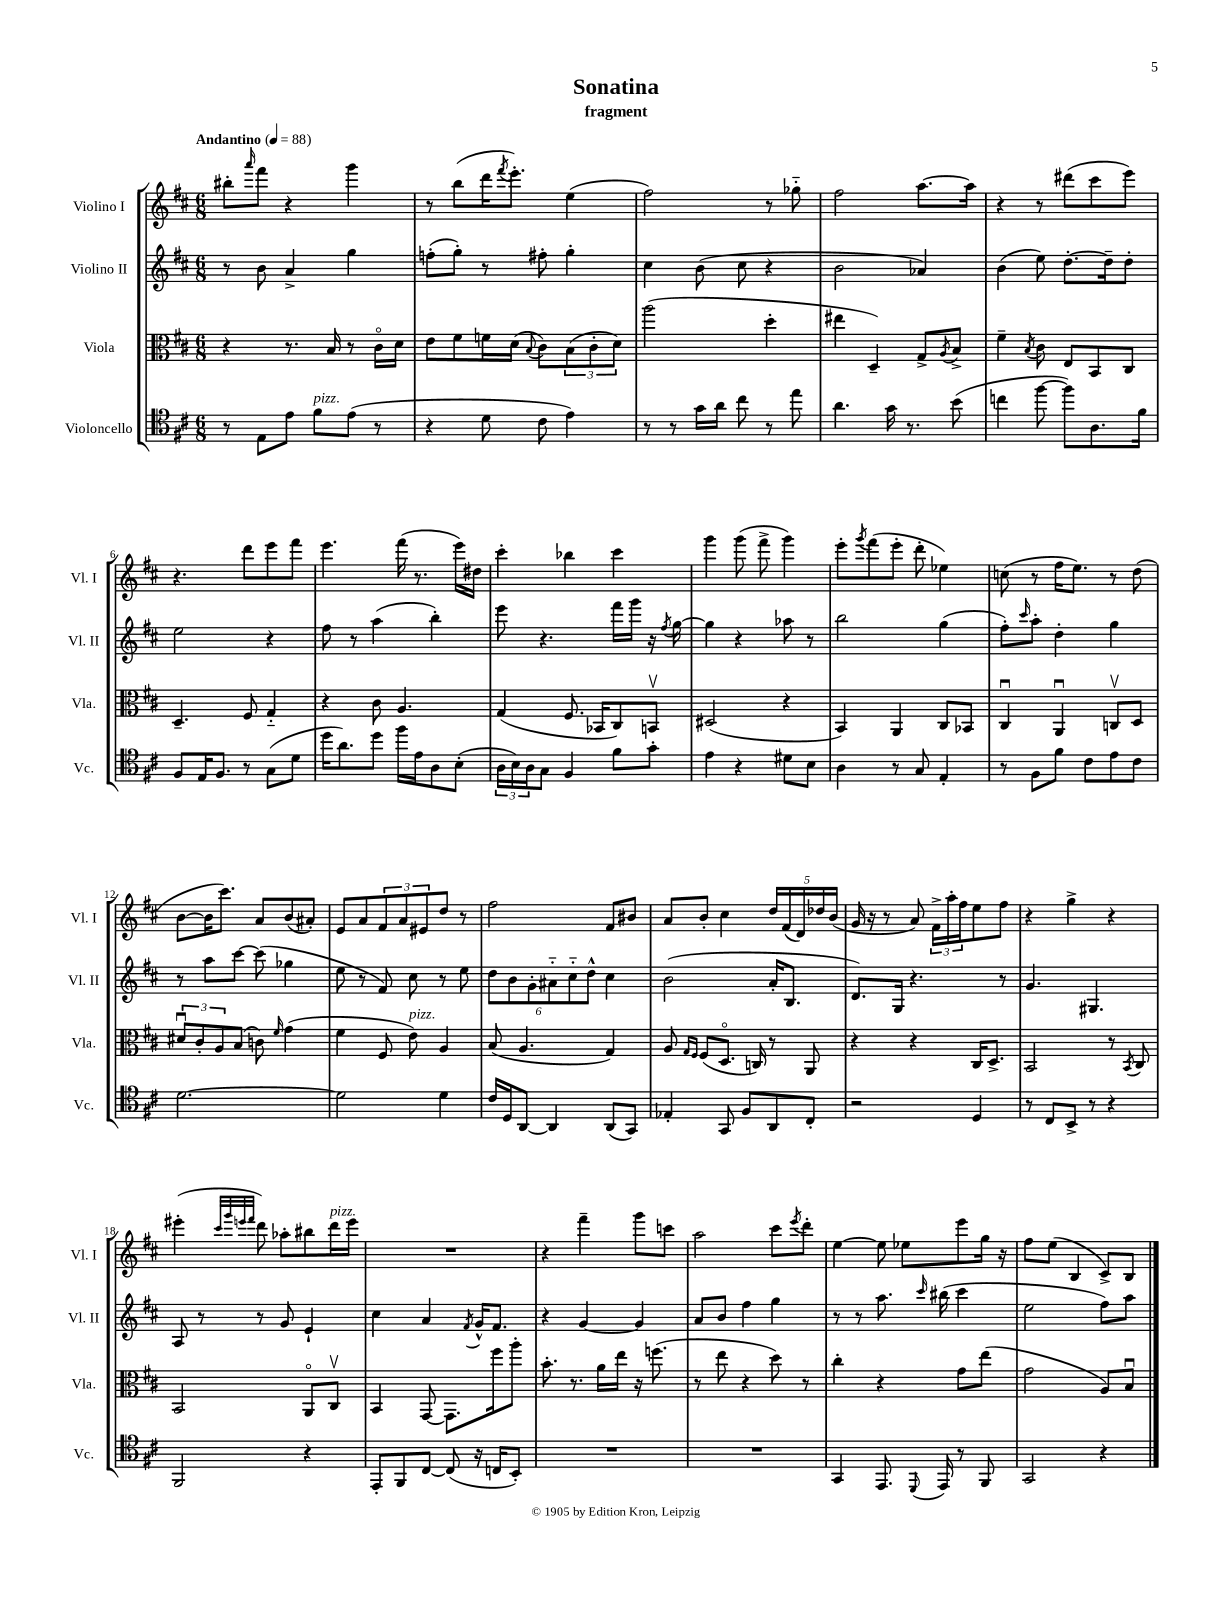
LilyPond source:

\header { title = "Sonatina" subtitle = "fragment" }
<<
\new StaffGroup <<
\new Staff = "s0" \with { instrumentName = "Violino I" shortInstrumentName = "Vl. I" } {
    \clef treble \key d \major \numericTimeSignature \time 6/8 \tempo "Andantino" 4 = 88
    bis''8-. \grace { a'''16 } fis'''8 r4 g'''4 |
    r8 b''8( d'''16 \acciaccatura { fis'''8 } e'''8.-.) e''4( |
    fis''2) r8 ges''8-_ |
    fis''2 a''8.~ a''16 |
    r4 r8 dis'''8( cis'''8 e'''8) |
    r4. d'''8 e'''8 fis'''8 |
    e'''4. fis'''16( r8. e'''16) dis''16 |
    cis'''4-. bes''4 cis'''4 |
    g'''4 g'''8( fis'''8-> g'''4) |
    e'''8-. \acciaccatura { g'''8 } fis'''8( e'''8-. d'''8-. ees''4) |
    c''8( r8 fis''16 e''8.) r8 d''8( |
    b'8~ b'16 cis'''8.) a'8 b'8( ais'8-.) |
    e'8 a'8 \tuplet 3/2 { fis'8 a'8 eis'8 } d''8 r8 |
    fis''2 fis'8 bis'8 |
    a'8 b'8-. cis''4 \tuplet 5/4 { d''16 fis'16( d'16) des''16 b'16( } |
    g'16 r16 r8 a'8) \tuplet 3/2 { fis'16-> a''16-. fis''16 } e''8 fis''8 |
    r4 g''4-> r4 |
    eis'''4-.( \grace { cis'''32 g'''32 e'''32 fis'''32 } d'''8) aes''8-. bis''8 d'''16^\markup { \italic "pizz." } e'''16 |
    R2. |
    r4 fis'''4-- g'''8 c'''8 |
    a''2 cis'''8 \acciaccatura { e'''8 } d'''8-. |
    e''4~ e''8 ees''8 e'''8 g''16 r16 |
    fis''8 e''8( b4 cis'8->) b8 \bar "|." |
}
\new Staff = "s1" \with { instrumentName = "Violino II" shortInstrumentName = "Vl. II" } {
    \clef treble \key d \major \numericTimeSignature \time 6/8
    r8 b'8 a'4-> g''4 |
    f''8-.( g''8-.) r8 fis''8-. g''4-. |
    cis''4 b'8( cis''8 r4 |
    b'2 aes'4) |
    b'4( e''8) d''8.~-. d''16-- d''8-. |
    e''2 r4 |
    fis''8 r8 a''4( b''4-.) |
    e'''8 r4. fis'''16 g'''16 r16 \acciaccatura { fis''8 } g''16~ |
    g''4 r4 aes''8 r8 |
    b''2 g''4( |
    fis''8-.) \grace { cis'''16 } a''8-. d''4-. g''4 |
    r8 a''8 cis'''8~ cis'''8( ges''4 |
    e''8 r8 fis'8) cis''8 r8 e''8 |
    \tuplet 6/4 { d''8 b'8 g'8-. ais'8-_ cis''8-_ d''8-^ } cis''4 |
    b'2( a'16-. b8. |
    d'8.) g16 r4. r8 |
    g'4. gis4. |
    a8 r8 r8 g'8 e'4-! |
    cis''4 a'4 \acciaccatura { fis'8 } g'16-^ fis'8. |
    r4 g'4~ g'4 |
    a'8 b'8 fis''4 g''4 |
    r8 r8 a''8. \grace { cis'''16 } bis''16( cis'''4 |
    e''2 fis''8) a''8 \bar "|." |
}
\new Staff = "s2" \with { instrumentName = "Viola" shortInstrumentName = "Vla." } {
    \clef alto \key d \major \numericTimeSignature \time 6/8
    r4 r8. b16 r8 cis'16\flageolet d'16 |
    e'8 fis'8 f'16 d'16( \appoggiatura { b8 } cis'8) \tuplet 3/2 { b8( cis'8-. d'8) } |
    a''2( d''4-. |
    eis''4 d4--) g8-> \acciaccatura { a8 } b8-> |
    fis'4-- \acciaccatura { b8 } cis'8 e8 b,8 cis8 |
    d4.-- fis8 g4-_ |
    r4 cis'8 a4. |
    g4( fis8. bes,16 cis8) b,8\upbow |
    dis2( r4 |
    b,4) a,4 cis8 bes,8 |
    cis4\downbow a,4\downbow c8\upbow d8 |
    \tuplet 3/2 { dis'8\downbow cis'8-. a8 } b8( c'8) \grace { fis'16 } g'4( |
    fis'4 fis8 e'8^\markup { \italic "pizz." }) a4 |
    b8( a4. g4) |
    a8 \grace { g16 fis16 } fis8( d8.\flageolet c16) r8 a,8 |
    r4 r4 cis16 d8.-> |
    b,2 r8 \acciaccatura { b,8 } cis8 |
    b,2 a,8\flageolet cis8\upbow |
    b,4 g,8~ g,8. fis''16 a''8-. |
    b'8.-. r8. a'16 e''16 r16 f''8.( |
    r8 e''8 r4 d''8) r8 |
    cis''4-. r4 g'8 e''8( |
    g'2 a8) b8\downbow \bar "|." |
}
\new Staff = "s3" \with { instrumentName = "Violoncello" shortInstrumentName = "Vc." } {
    \clef tenor \key d \major \numericTimeSignature \time 6/8
    r8 e8 e'8 fis'8^\markup { \italic "pizz." } e'8( r8 |
    r4 d'8 cis'8 e'4) |
    r8 r8 g'16 a'16 cis''8 r8 e''8 |
    a'4. g'16 r8. b'8( |
    c''4 fis''8~ fis''8) a8. fis'16 |
    fis8 e16 fis8. r8 g8( d'8 |
    d''16 a'8.) d''8 fis''16 e'16 a8 b8-.( |
    \tuplet 3/2 { a16 b16) a16 } g8 fis4 fis'8 g'8-. |
    e'4 r4 dis'8 b8 |
    a4 r8 g8 e4-. |
    r8 fis8 fis'8 cis'8 e'8 cis'8 |
    d'2.~ |
    d'2 d'4 |
    cis'16 d16 a,8~ a,4 a,8( g,8) |
    ees4-. g,8 fis8 a,8 cis8-. |
    r2 d4 |
    r8 cis8 b,8-> r8 r4 |
    fis,2 r4 |
    e,8-. fis,8 cis8~ cis8( r16 c16 b,8-.) |
    R2. |
    R2. |
    g,4 e,8. \appoggiatura { d,8 } e,16 r8 fis,8 |
    g,2 r4 \bar "|." |
}
>>
>>
